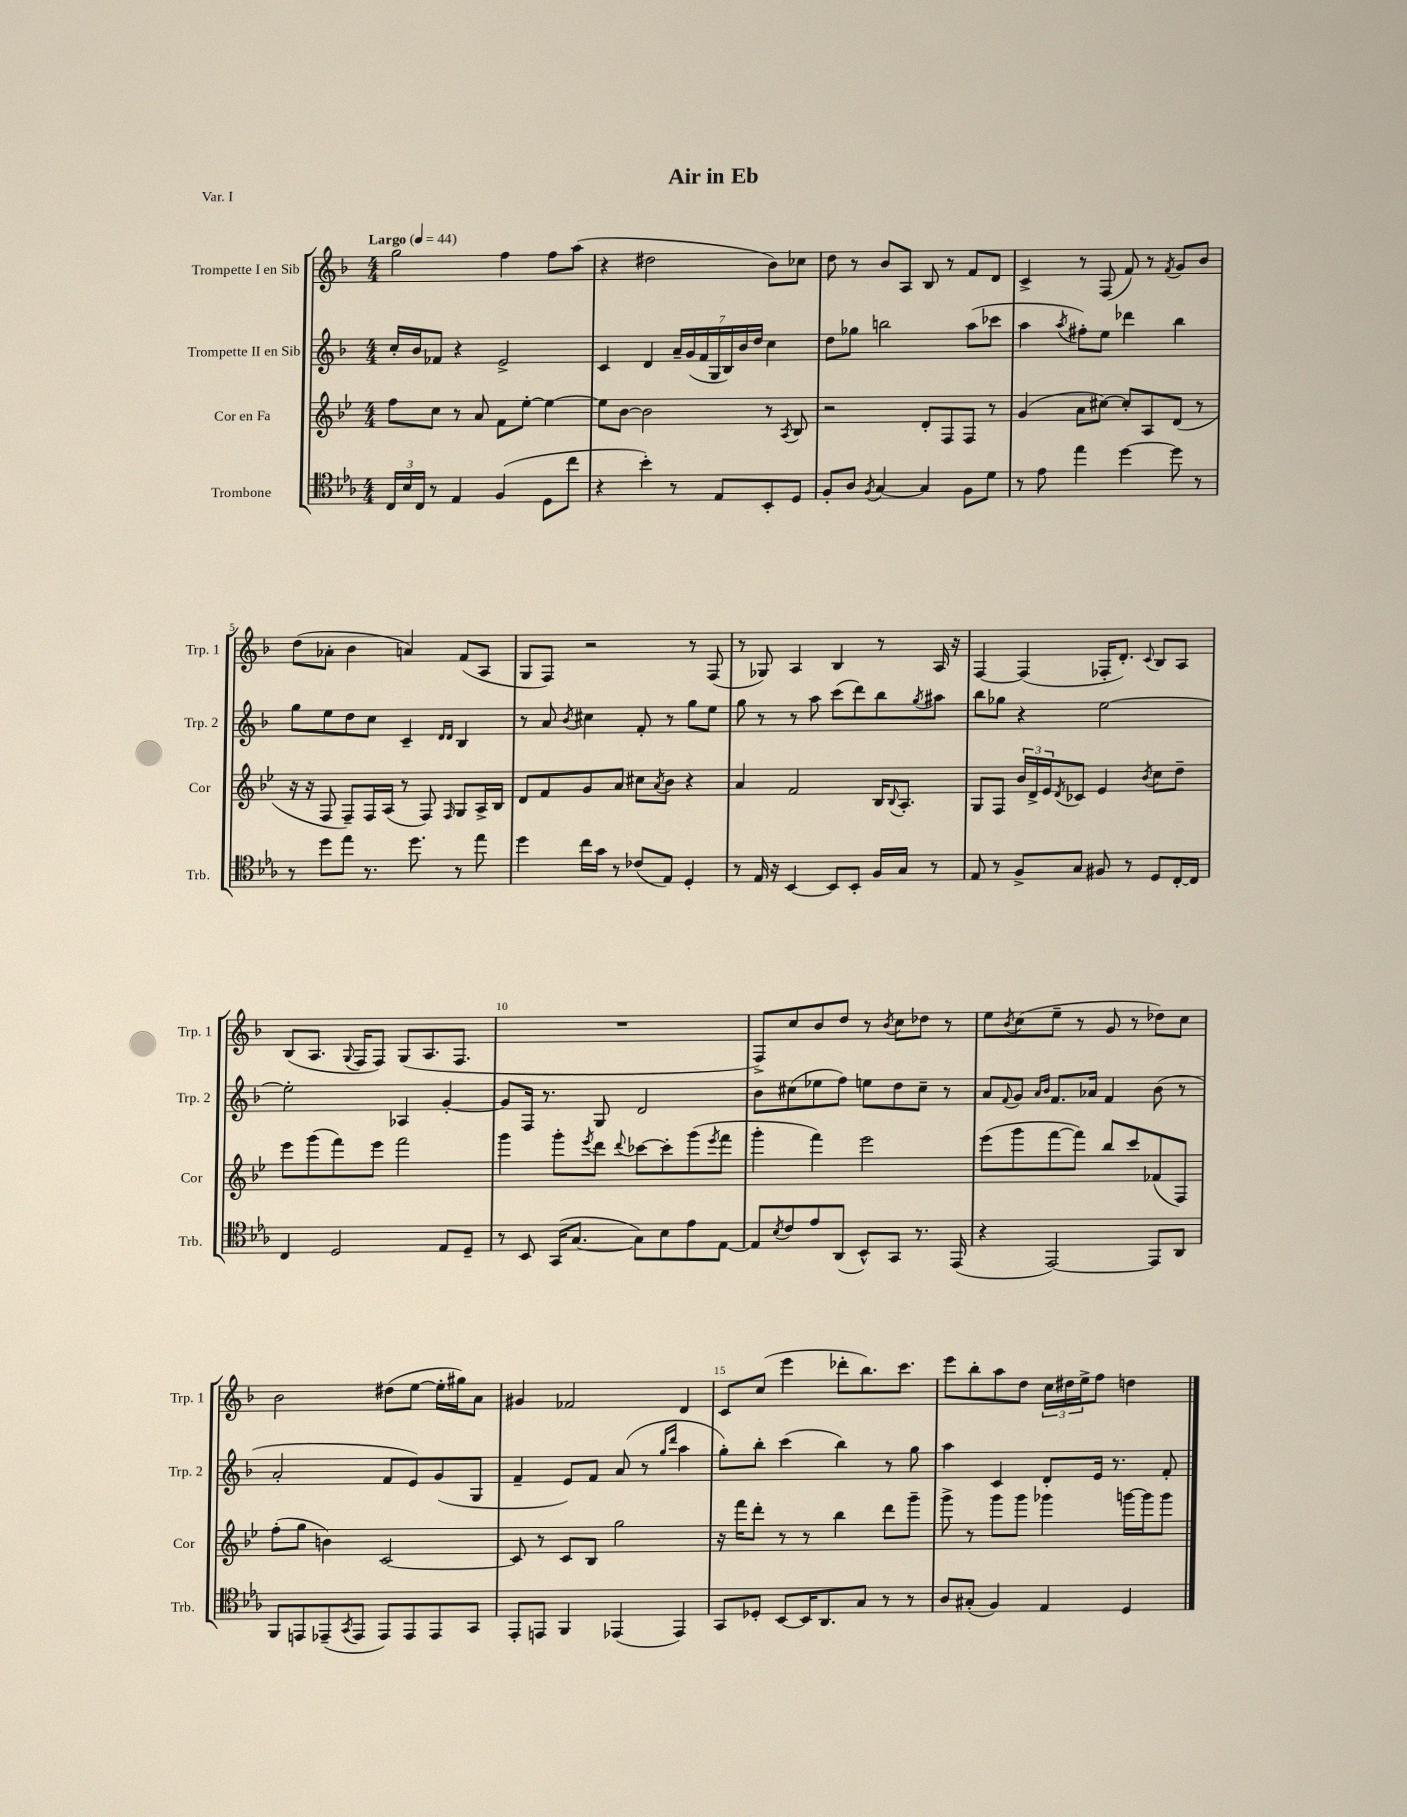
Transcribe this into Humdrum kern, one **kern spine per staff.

**kern	**kern	**kern	**kern
*part4	*part3	*part2	*part1
*staff4	*staff3	*staff2	*staff1
*I"Trombone	*I"Cor en Fa	*I"Trompette II en Sib	*I"Trompette I en Sib
*I'Trb.	*I'Cor	*I'Trp. 2	*I'Trp. 1
*clefC4	*clefG2	*clefG2	*clefG2
*k[b-e-a-]	*k[b-e-]	*k[b-]	*k[b-]
*M4/4	*M4/4	*M4/4	*M4/4
*MM44	*MM44	*MM44	*MM44
=1	=1	=1	=1
!	!	!	!LO:TX:a:B:t=Largo
24C/LL	8ff\L	16cc'/LL	2gg\
24B-/	.	.	.
.	.	16b-/J	.
24C/JJ	.	.	.
8r	8cc\J	8f-X/J	.
4E-/	8r	4r	.
.	8a/	.	.
(4F/	8f\L	2e^/	4ff\
.	[8ee-'\J	.	.
8D\L	4ee-\_	.	8ff\L
8cc\J	.	.	(8aa\J
=2	=2	=2	=2
4r	8ee-\L]	4c/	4r
.	[8b-\J	.	.
4b-'\)	2b-\]	4d/	2dd#X\
8r	.	28a~/LL	.
.	.	(28g/	.
.	.	28f/	.
.	.	28G/	.
8E-/L	.	.	.
.	.	28B-/)	.
.	.	28b-/	.
.	.	28dd/JJ	.
8BB-'/	8r	4cc\	8b-\L)
.	8qA/	.	.
8D/J	8B-/	.	8cc-X\J
=3	=3	=3	=3
8F'/L	2r	8dd\L	8dd\
8A-/J	.	8gg-X\J	8r
8qF/	.	.	.
[4G/	.	2bbn\	8b-/L
.	.	.	8A/J
4G/]	8d'/L	.	8B-/
.	8F/	.	8r
8F\L	8F/J	(8aa\L	8f/L
8d\J	8r	8ccc-X\J	8d/J
=4	=4	=4	=4
8r	(4g/	4aa\	4c^/
8e-\	.	.	.
.	.	8qaa/	.
4ee-\	8a\L	8ff#X'\L)	8r
.	[8cc#X\J)	8ee\J	(8F/
[4dd\	8cc#'/L]	4ddd-X\	8f/)
.	8A/	.	8r
.	.	.	8qf/
8dd\]	(8d/J	4bb-\	8g/L
8r	8r	.	8b-/J
!!LO:LB:g=z
=5	=5	=5	=5
8r	16r	8gg\L	(8dd\L
.	16r	.	.
8dd\L	8F/	8ee\	8a-X'\J
8ee-\J	8F~/L)	8dd\	4b-\
8.r	16F/L	8cc\J	.
.	(16A/JJ	.	.
.	8r	4c~/	4an/)
8.dd\	.	.	.
.	8F/)	.	.
.	.	16qqd/LL	.
.	16qqF/	16qqd/JJ	.
8r	8G/L	4B-/	(8f/L
8ee-\	16A^/L	.	8A/J
.	16B-/JJ	.	.
=6	=6	=6	=6
4dd\	8d/L	8r	8G/L
.	8f/	8a/	8F/J)
.	.	8qb-/	.
16cc\LL	8g/	4cc#X\	2r
16g\JJ	.	.	.
8r	8a/J	.	.
(8c-X/L	8cc#X\L	8f'/	.
.	8qa/	.	.
8E-/J)	8b-\J	8r	.
4D'/	4r	8gg\L	8r
.	.	8ee\J	(8F/
=7	=7	=7	=7
8r	4a/	8gg\	8r
16E-/	.	8r	8G-X/)
16r	.	.	.
[4BB-/	2f/	8r	4A/
.	.	8aa\	.
8BB-/L]	.	(8ccc\L	4B-/
8BB-'/J	.	8ddd\)	.
16F/LL	16B-/KL	8bb-\	8r
.	8qqB-/	.	.
16G/JJ	8.A'/J	.	.
.	.	8qgg/	.
8r	.	8aa#X\J	16A/
.	.	.	16r
=8	=8	=8	=8
8E-/	8G/L	8bb-\L	[4F/
8r	8F/J	8gg-X\J	.
8F^/L	24b-/LL	4r	(4F/]
.	24d^/	.	.
.	24e-/J	.	.
.	8qd/	.	.
8G/J	8c-X/J	.	.
8F#X/	4e-/	[2ee\	16F-X'/KL
.	.	.	8.d'/J)
8r	.	.	.
.	8qb-/	.	8qqc/
8D/L	8cc\L	.	8B-/L
[16C'/L	8dd~\J	.	8A/J
16C/JJ]	.	.	.
!!LO:LB:g=z
=9	=9	=9	=9
4C/	8eee-\L	2ee'\]	(8B-/L
.	(8ggg\	.	8.A/J
2D/	8fff\)	.	.
.	.	.	8qqG/
.	.	.	16F/KL
.	8eee-\J	.	8F/J)
.	2fff\	4A-X/	(8G/L
.	.	.	8.A/
8E-/L	.	[4g'/	.
.	.	.	8.F/J
8D~/J	.	.	.
=10	=10	=10	=10
8r	4ggg\	8g/L]	1r
8BB-/	.	16F/Jk	.
.	.	8.r	.
(16GG/KL	8ggg'\L	.	.
[8.G/J	.	.	.
.	8qeee-/	.	.
.	8ddd\J	8G/	.
.	8qqddd/	.	.
8G\L])	[8ccc-X\L	2d/	.
8B-\	8ccc-'\]	.	.
8e-\	(8ggg\	.	.
.	8qeee-/	.	.
[8E-\J	8fff\J	.	.
=11	=11	=11	=11
8E-/L]	4ggg'\	8b-\L	8F^/L)
8qB-/	.	.	.
8c/	.	(8cc#X\	8cc/
8e-/	4fff\)	8ee-X\	8b-/
(8AA-/J	.	8ff\J)	8dd/J
8BB-^^/L)	2eee-\	8een\L	8r
.	.	.	8qb-/
8GG/J	.	8dd\	8cc\L
8.r	.	8cc#~\J	8dd-X\J
.	.	8r	8r
(16EE-/	.	.	.
=12	=12	=12	=12
4r	(8eee-\L	8a/L	8ee\L
.	.	8qqf/	8qb-/
.	8ggg\	8g/J	(8cc\
.	.	16qqa/LL	.
.	.	16qqb-/JJ	.
[2EE-/)	[8fff\	8.f/L	8ee~\J
.	8fff\J])	.	8r
.	.	16a-X/Jk	.
.	8bb-/L	4f/	8g/
.	8ccc/	.	8r
8EE-/L]	(8f-X/	(8b-\	8dd-X\L)
8AA-/J	8F/J)	8r	8cc\J
!!LO:LB:g=z
=13	=13	=13	=13
8FF/L	(8ff'\L	2a'/	2b-\
8EEn/	8gg\J	.	.
(8EE-X~/	4bn\)	.	.
8qGG/	.	.	.
8EE-/J	.	.	.
8EE-/L)	[2c/	8f/L	(8dd#X\L
8EE-/	.	8e/)	[8ee\J
8EE-/	.	(8g/	16ee'\LL]
.	.	.	16gg#X\J)
8GG/J	.	8G/J	8a\J
=14	=14	=14	=14
8EE-'/L	8c/]	4f~/	4g#X/
8EEn/J	8r	.	.
4FF/	8c/L	8e/L)	2f-X/
.	8B-/J	8f/J	.
(4EE-X/	2gg\	(8a/	.
.	.	8r	.
.	.	16qqgg/LL	.
.	.	16qqddd/JJ	.
4EE-/)	.	4aa\	4d/
=15	=15	=15	=15
8GG/L	16r	8gg'\L)	8c/L
.	16fff\KL	.	.
8D-X'/J	8ddd'\J	8bb-'\J	(8cc/J
[8BB-/L	8r	(4ccc\	4eee\
16BB-/K]	8r	.	.
8.AA-/	.	.	.
.	4bb-\	4bb-\)	8ddd-X'\L
8G/J	.	.	8.bb-\)
8r	8ddd\L	8r	.
.	.	.	8.ccc\J
8r	8ggg~\J	8gg\	.
=16	=16	=16	=16
8A-/L	8ggg^\	4aa\	8eee\L
(8G#X'/J	8r	.	8bb-'\
4F/)	8ggg\L	4c/	8aa\
.	8ggg\J	.	8dd\J
4E-/	4ggg-X\	8d'/L	24cc\LL
.	.	.	24dd#X\
.	.	.	24ee^\J
.	.	16e/Jk	8ff\J
.	.	8.r	.
4D/	[16gggn\LL	.	4ddn\
.	16ggg\J]	.	.
.	8ggg\J	8f'/	.
==	==	==	==
*-	*-	*-	*-
